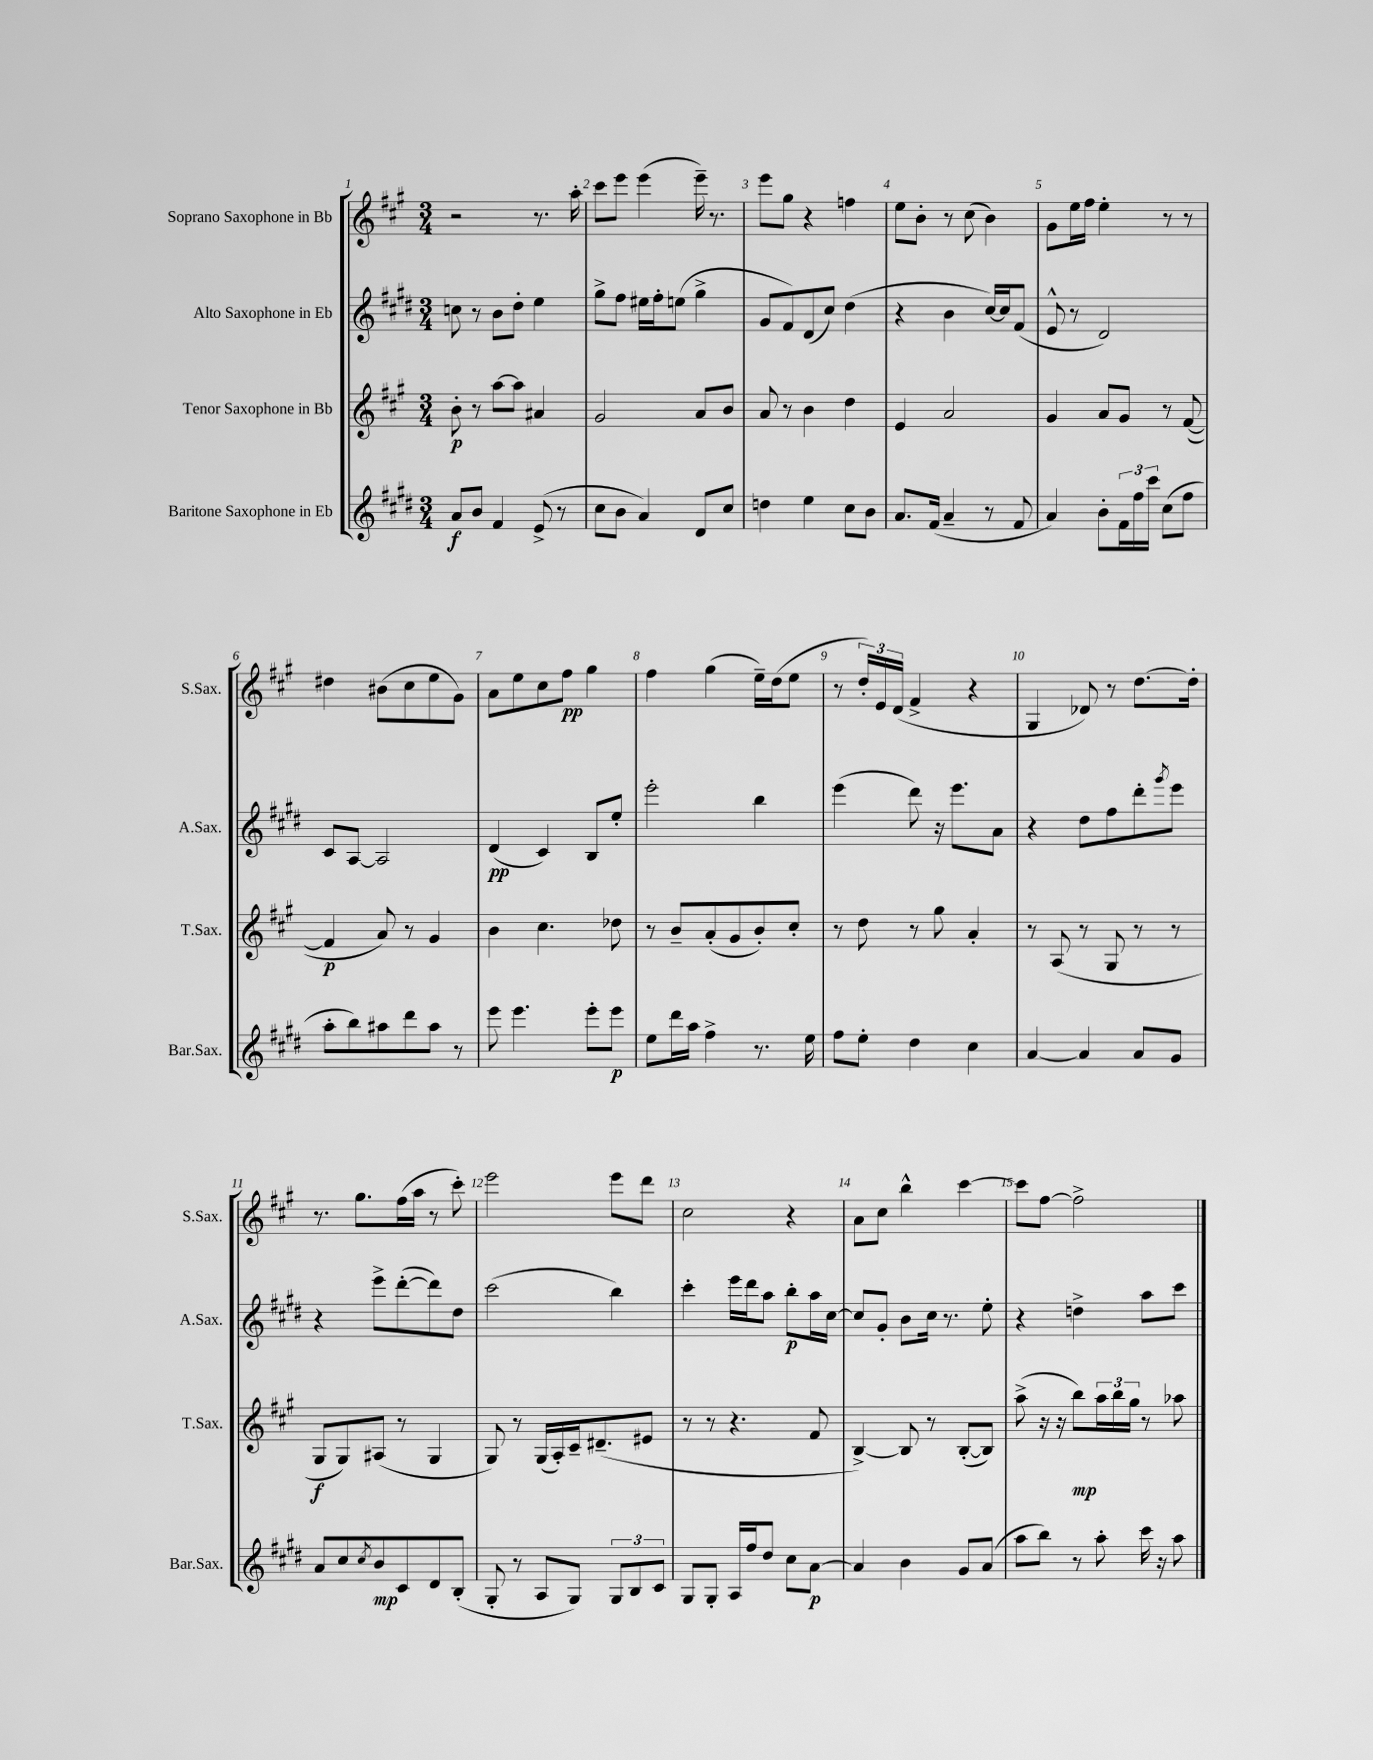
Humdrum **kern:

**kern	**kern	**kern	**kern
*staff4	*staff3	*staff2	*staff1
*clefG2	*clefG2	*clefG2	*clefG2
*k[f#c#g#d#]	*k[f#c#g#]	*k[f#c#g#d#]	*k[f#c#g#]
*M3/4	*M3/4	*M3/4	*M3/4
8a	8b'	8cc	2r
8b	8r	8r	.
4f#	[8aa	8b	.
.	8aa]	8dd#'	.
(8e^	4a#	4ee	8.r
8r	.	.	.
.	.	.	16aa'
=	=	=	=
8cc#	2g#	8gg#^	8ccc#
8b	.	8ff#	8eee
4a)	.	16ee#	(4eee
.	.	16ff#'	.
.	.	(8ee	.
8d#	8a	4gg#^	16eee~)
.	.	.	8.r
8cc#	8b	.	.
=	=	=	=
4dd	8a	8g#	8eee
.	8r	8f#)	8gg#
4ee	4b	(8d#	4r
.	.	8cc#)	.
8cc#	4dd	(4dd#	4ff
8b	.	.	.
=	=	=	=
8.a	4e	4r	8ee
.	.	.	8b'
(16f#	.	.	.
4a~	2a	4b	8r
.	.	.	(8cc#
8r	.	[16cc#)	4b)
.	.	16cc#]	.
8f#	.	(8f#	.
=	=	=	=
4a)	4g#	8e^^	8g#
.	.	8r	16ee
.	.	.	16ff#
8b'	8a	2d#)	4ee'
24f#	8g#	.	.
24ff#	.	.	.
24ccc#	.	.	.
(8cc#	8r	.	8r
8ff#	([8f#	.	8r
=	=	=	=
8aa'	4f#]	8c#	4dd#
8bb)	.	[8A	.
8aa#	8a)	2A]	(8b#
8ddd#	8r	.	8cc#
8aa#	4g#	.	8ee
8r	.	.	8g#)
=	=	=	=
8eee	4b	(4d#	8a
4.eee	.	.	8ee
.	4.cc#	4c#)	8cc#
.	.	.	8ff#
8eee'	.	8B	4gg#
8eee	8dd-	8ee'	.
=	=	=	=
8ee	8r	2eee'	4ff#
16ddd#	8b~	.	.
16aa	.	.	.
4ff#^	(8a'	.	(4gg#
.	8g#	.	.
8.r	8b')	4bb	16ee~)
.	.	.	(16dd
.	8cc#'	.	8ee
16ee	.	.	.
=	=	=	=
8ff#	8r	(4eee	8r
8ee'	8dd	.	24dd')
.	.	.	24e
.	.	.	(24d
4dd#	8r	8ddd#)	4f#^
.	8gg#	16r	.
.	.	8.eee	.
4cc#	4a'	.	4r
.	.	8a	.
=	=	=	=
[4a	8r	4r	4G#
.	(8A	.	.
4a]	8r	8dd#	8d-)
.	8G#	8ff#	8r
8a	8r	8ddd#'	[8.dd
.	.	8qggg#	.
8g#	8r	8eee	.
.	.	.	16dd']
=	=	=	=
8a	8G#	4r	8.r
8cc#	8G#)	.	.
.	.	.	8.gg#
8qcc#	.	.	.
8b	(8A#	8eee^	.
8c#	8r	([8ddd#'	(16ff#
.	.	.	16aa
8d#	4G#	8ddd#])	8r
(8B'	.	8dd#	8ccc#')
=	=	=	=
8G#'	8G#)	(2ccc#	2eee
8r	8r	.	.
8A	(16G#	.	.
.	16A')	.	.
8G#)	16c#~	.	.
.	(8.d#~	.	.
12G#	.	4bb)	8eee
12B	.	.	.
.	8e#	.	8ddd
12c#	.	.	.
=	=	=	=
8G#	8r	4ccc#'	2cc#
8G#'	8r	.	.
16A	4.r	16eee	.
16ff#	.	16ddd#	.
8dd#	.	8aa	.
8cc#	.	8bb'	4r
[8a	8f#	16aa	.
.	.	[16cc#	.
=	=	=	=
4a]	[4B^)	8cc#]	8a
.	.	8g#'	8cc#
4b	8B]	8b	4bb^^
.	8r	16cc#	.
.	.	8.r	.
8g#	([8B'	.	[4ccc#
(8a	8B])	8ee'	.
=	=	=	=
8aa	(8aa^	4r	8ccc#]
8bb)	16r	.	[8ff#
.	16r	.	.
8r	8bb)	4dd^	2ff#^]
8aa'	24aa	.	.
.	24bb	.	.
.	24gg#	.	.
16ccc#	8r	8aa	.
16r	.	.	.
8aa	8aa-	8ccc#	.
==	==	==	==
*-	*-	*-	*-
